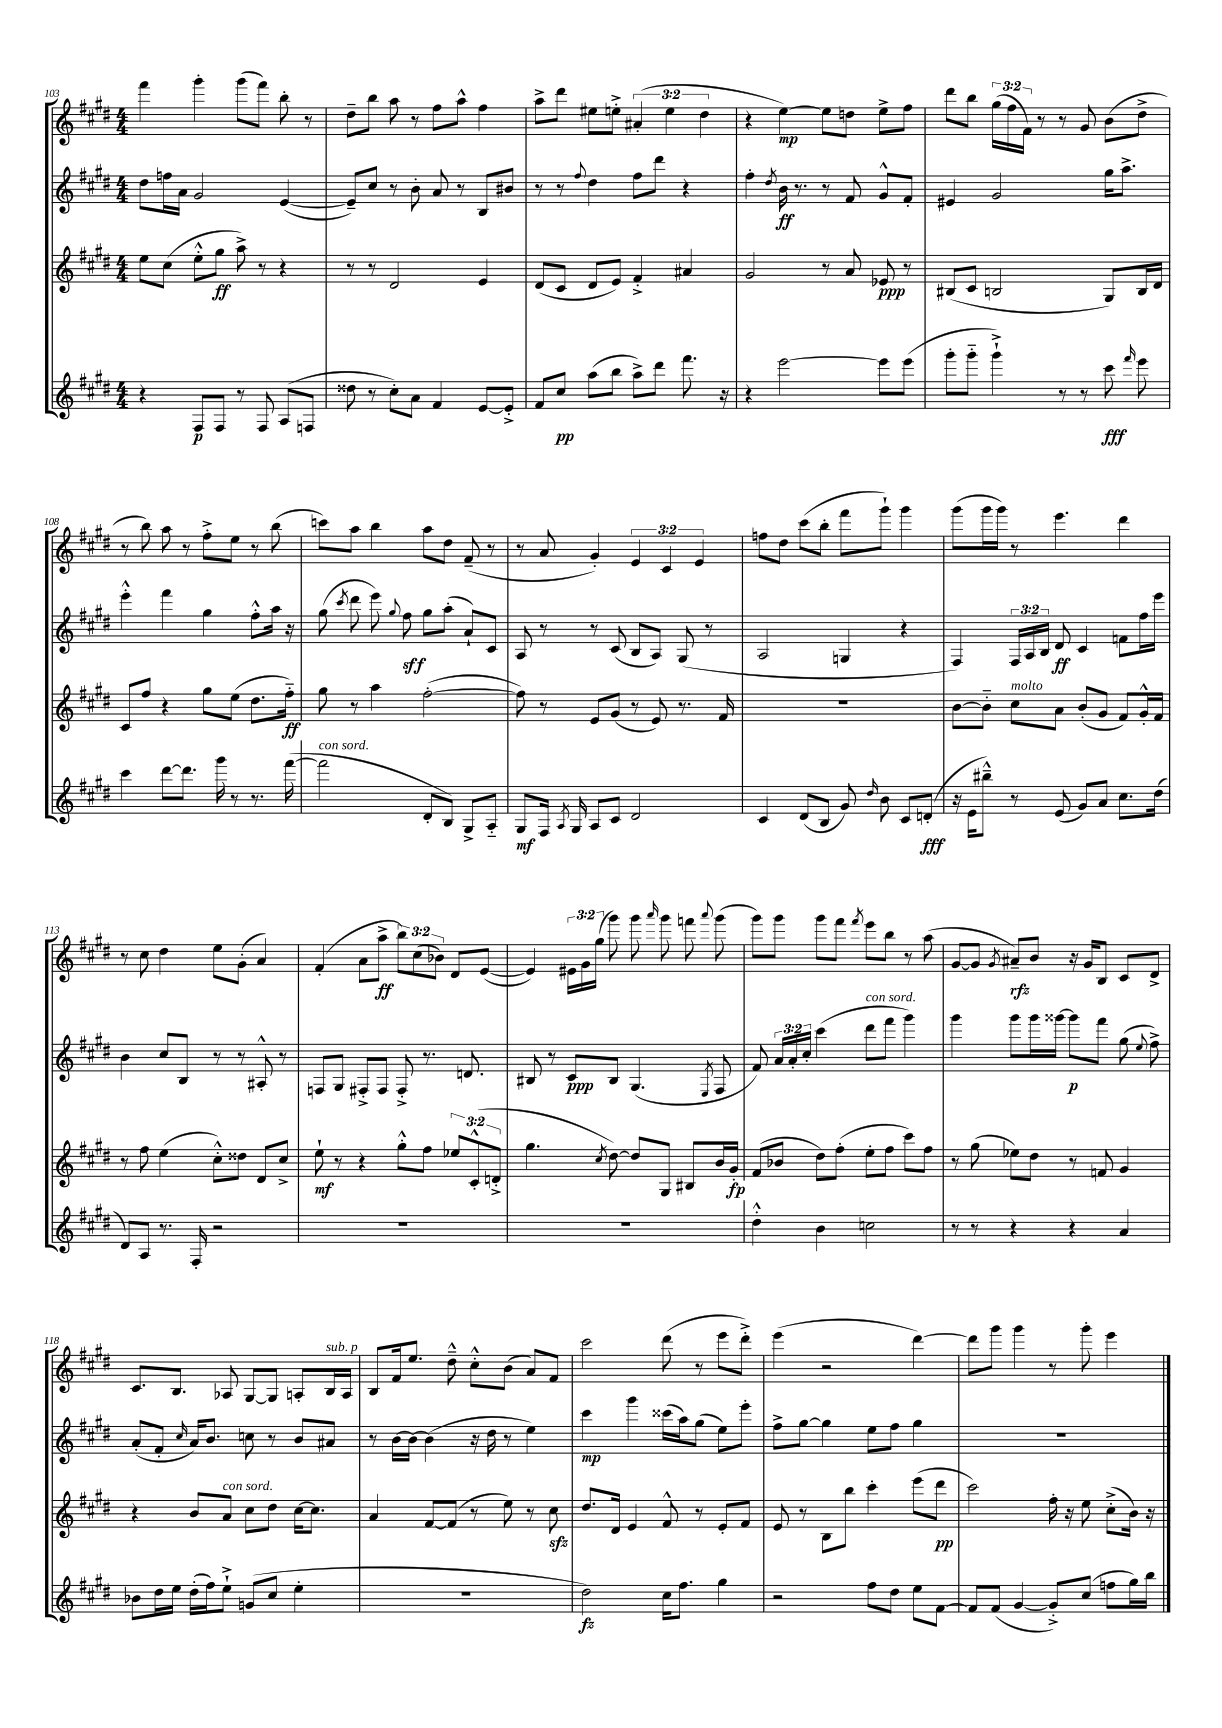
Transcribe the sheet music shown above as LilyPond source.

<<
\new StaffGroup <<
\new Staff = "s0" {
    \clef treble \key e \major \numericTimeSignature \time 4/4 \override Staff.TupletNumber.text = #tuplet-number::calc-fraction-text
    \autoBeamOff fis'''4 gis'''4-. gis'''8[( fis'''8]) b''8-. r8 |
    dis''8[-- b''8] a''8 r8 fis''8[ a''8]-^ fis''4 |
    a''8[-> dis'''8] eis''8[ e''8]-.-> \tuplet 3/2 { ais'4-.( e''4 dis''4 } |
    r4 e''4~\mp) e''8[ d''8] e''8[-> fis''8] |
    dis'''8[ b''8] \tuplet 3/2 { gis''16[( fis''16 fis'16]) } r8 r8 gis'8 b'8[( dis''8]-> |
    r8 b''8) a''8 r8 fis''8[-.-> e''8] r8 b''8( |
    c'''8[) a''8] b''4 a''8[ dis''8] fis'8--( r8 |
    r8 a'8 gis'4-.) \tuplet 3/2 { e'4 cis'4 e'4 } |
    f''8[ dis''8] cis'''8[( b''8]-. fis'''8[ gis'''8]-!) gis'''4 |
    gis'''8[( gis'''16 gis'''16]) r8 e'''4. dis'''4 |
    r8 cis''8 dis''4 e''8[ gis'8]-.( a'4) |
    fis'4-.( a'8[ a''8]->\ff \tuplet 3/2 { b''8[) cis''8( bes'8]) } dis'8[ e'8]~( |
    e'4) \tuplet 3/2 { eis'16[ gis'16 gis''16]( } gis'''8) gis'''8 \grace { a'''16 } gis'''8 f'''8 \appoggiatura { a'''8 } gis'''8( |
    gis'''8[) gis'''8] gis'''8[ fis'''8] \acciaccatura { fis'''8 } e'''8[ b''8] r8 a''8( |
    gis'8[~ gis'8] \acciaccatura { gis'8 } ais'8[--\rfz) b'8] r16 gis'16[ b8] cis'8[ dis'8]-> |
    cis'8.[ b8.] aes8 gis8[~ gis8] a8[-. b16^\markup { \italic "sub. p" } a16] |
    b8[ fis'16 e''8.] dis''8---^ cis''8[-.-^ b'8]( a'8[) fis'8] |
    cis'''2 dis'''8( r8 e'''8[ dis'''8]-.->) |
    e'''4( r2 dis'''4~) |
    dis'''8[ gis'''8] gis'''4 r8 gis'''8-. e'''4 \bar "|." |
}
\new Staff = "s1" {
    \clef treble \key e \major \numericTimeSignature \time 4/4 \override Staff.TupletNumber.text = #tuplet-number::calc-fraction-text
    \autoBeamOff dis''8[ f''16 a'16] gis'2 e'4~( |
    e'8[--) cis''8] r8 b'8-. a'8 r8 b8[ bis'8] |
    r8 r8 \appoggiatura { fis''8 } dis''4 fis''8[ dis'''8] r4 |
    fis''4-. \acciaccatura { dis''8 } b'16\ff r8. r8 fis'8 gis'8[-^ fis'8]-. |
    eis'4 gis'2 gis''16[ a''8.]-> |
    e'''4-.-^ fis'''4 gis''4 fis''8[-.-^ a''16] r16 |
    gis''8( \acciaccatura { cis'''8 } dis'''8 e'''8) \appoggiatura { gis''8 } fis''8\sff gis''8[ a''8]-.( a'8[-!) cis'8] |
    a8 r8 r8 cis'8( b8[ a8]) gis8( r8 |
    a2 g4 r4 |
    fis4) \tuplet 3/2 { fis16[ a16 b16] } dis'8\ff cis'4 f'8[ fis''16 e'''16] |
    b'4 cis''8[ b8] r8 r8 ais8-.-^ r8 |
    f8[ gis8] fis8[-.-> fis8] fis8-.-> r8. d'8. |
    bis8 r8 cis'8[\ppp bis8] gis4.( \acciaccatura { e8 } fis8 |
    fis'8) \tuplet 3/2 { a'16[ a'16-. cis''16]-. } cis'''4( dis'''8[^\markup { \italic "con sord." } fis'''8] gis'''4) |
    gis'''4 gis'''8[ gis'''16 gisis'''16]~ gisis'''8[\p fis'''8] gis''8( \appoggiatura { e''8 } fis''8->) |
    a'8[-.( fis'8]-. \grace { cis''16 } a'16[) b'8.] c''8 r8 b'8[ ais'8] |
    r8 b'16[~ b'16]~ b'4( r16 dis''16 r8 e''4) |
    cis'''4\mp gis'''4 cisis'''16[( a''16) gis''8]( e''8[) e'''8]-. |
    fis''8[-> gis''8]~ gis''4 e''8[ fis''8] gis''4 |
    R1 \bar "|." |
}
\new Staff = "s2" {
    \clef treble \key e \major \numericTimeSignature \time 4/4 \override Staff.TupletNumber.text = #tuplet-number::calc-fraction-text
    \autoBeamOff e''8[ cis''8]( e''8[-.-^ gis''8]\ff a''8->) r8 r4 |
    r8 r8 dis'2 e'4 |
    dis'8[( cis'8] dis'8[ e'8]) fis'4-.-> ais'4 |
    gis'2 r8 a'8 ees'8\ppp r8 |
    bis8[( cis'8] b2 gis8[) b16 dis'16] |
    cis'8[ fis''8] r4 gis''8[ e''8]( dis''8.[ fis''16]-_\ff) |
    gis''8 r8 a''4 fis''2~-.( |
    fis''8) r8 e'8[ gis'8]( r8 e'8) r8. fis'16 |
    R1 |
    b'8[~ b'8]-_ cis''8[^\markup { \italic "molto" } a'8] b'8[-.( gis'8] fis'8[) gis'16-.-^ fis'16] |
    r8 fis''8 e''4( cis''8[-.-^) disis''8] dis'8[ cis''8]-> |
    e''8-!\mf r8 r4 gis''8[-.-^ fis''8] \tuplet 3/2 { ees''8[ cis'8-.-^( d'8]-.-> } |
    gis''4. \acciaccatura { cis''8 } dis''8~) dis''8[ gis8] bis8[ b'16 gis'16]-.\fp |
    fis'8[( bes'8] dis''8[) fis''8]-.( e''8[-. fis''8] cis'''8[) fis''8] |
    r8 gis''8( ees''8[) dis''8] r8 f'8 gis'4 |
    r4 b'8[ a'8]^\markup { \italic "con sord." } cis''8[ dis''8] cis''16[~ cis''8.] |
    a'4 fis'8[~ fis'8]( r8 e''8) r8 cis''8\sfz |
    dis''8.[ dis'16] e'4 fis'8-^ r8 e'8[-. fis'8] |
    e'8 r8 b8[ b''8] cis'''4-. e'''8[( dis'''8]\pp |
    cis'''2) fis''16-. r16 e''8 cis''8[-.->( b'16]) r16 \bar "|." |
}
\new Staff = "s3" {
    \clef treble \key e \major \numericTimeSignature \time 4/4
    \autoBeamOff r4 fis8[\p fis8] r8 fis8 a8[( f8] |
    disis''8 r8 cis''8[-.) a'8] fis'4 e'8[~ e'8]-.-> |
    fis'8[ cis''8]\pp a''8[( b''8] a''8[->) dis'''8] fis'''8. r16 |
    r4 e'''2~ e'''8[ e'''8]( |
    gis'''8[-. gis'''8]-_ gis'''4-!->) r8 r8 cis'''8\fff \grace { fis'''16 } e'''8 |
    cis'''4 dis'''8[~ dis'''8.] gis'''16 r8 r8. fis'''16~( |
    fis'''2^\markup { \italic "con sord." } dis'8[-. b8]) gis8[-> a8]-_ |
    gis8[\mf fis16] \acciaccatura { a8 } gis16 a8[ cis'8] dis'2 |
    cis'4 dis'8[( b8] gis'8) \grace { dis''16 } b'8 cis'8[ d'8]-.\fff( |
    r16 e'16[ bis''8]---^) r8 e'8( gis'8[) a'8] cis''8.[ dis''16]( |
    dis'8[) a8] r8. fis16-. r2 |
    R1 |
    R1 |
    dis''4-.-^ b'4 c''2 |
    r8 r8 r4 r4 a'4 |
    bes'8[ dis''16 e''16] dis''16[-.( fis''16) e''8]-!-> g'8[( cis''8] e''4-. |
    R1 |
    dis''2\fz) cis''16[ fis''8.] gis''4 |
    r2 fis''8[ dis''8] e''8[ fis'8]~ |
    fis'8[ fis'8]( gis'4~ gis'8[-.->) cis''8]( f''8[ gis''16) b''16] \bar "|." |
}
>>
>>
\layout { \context { \Score currentBarNumber = #103 } }
